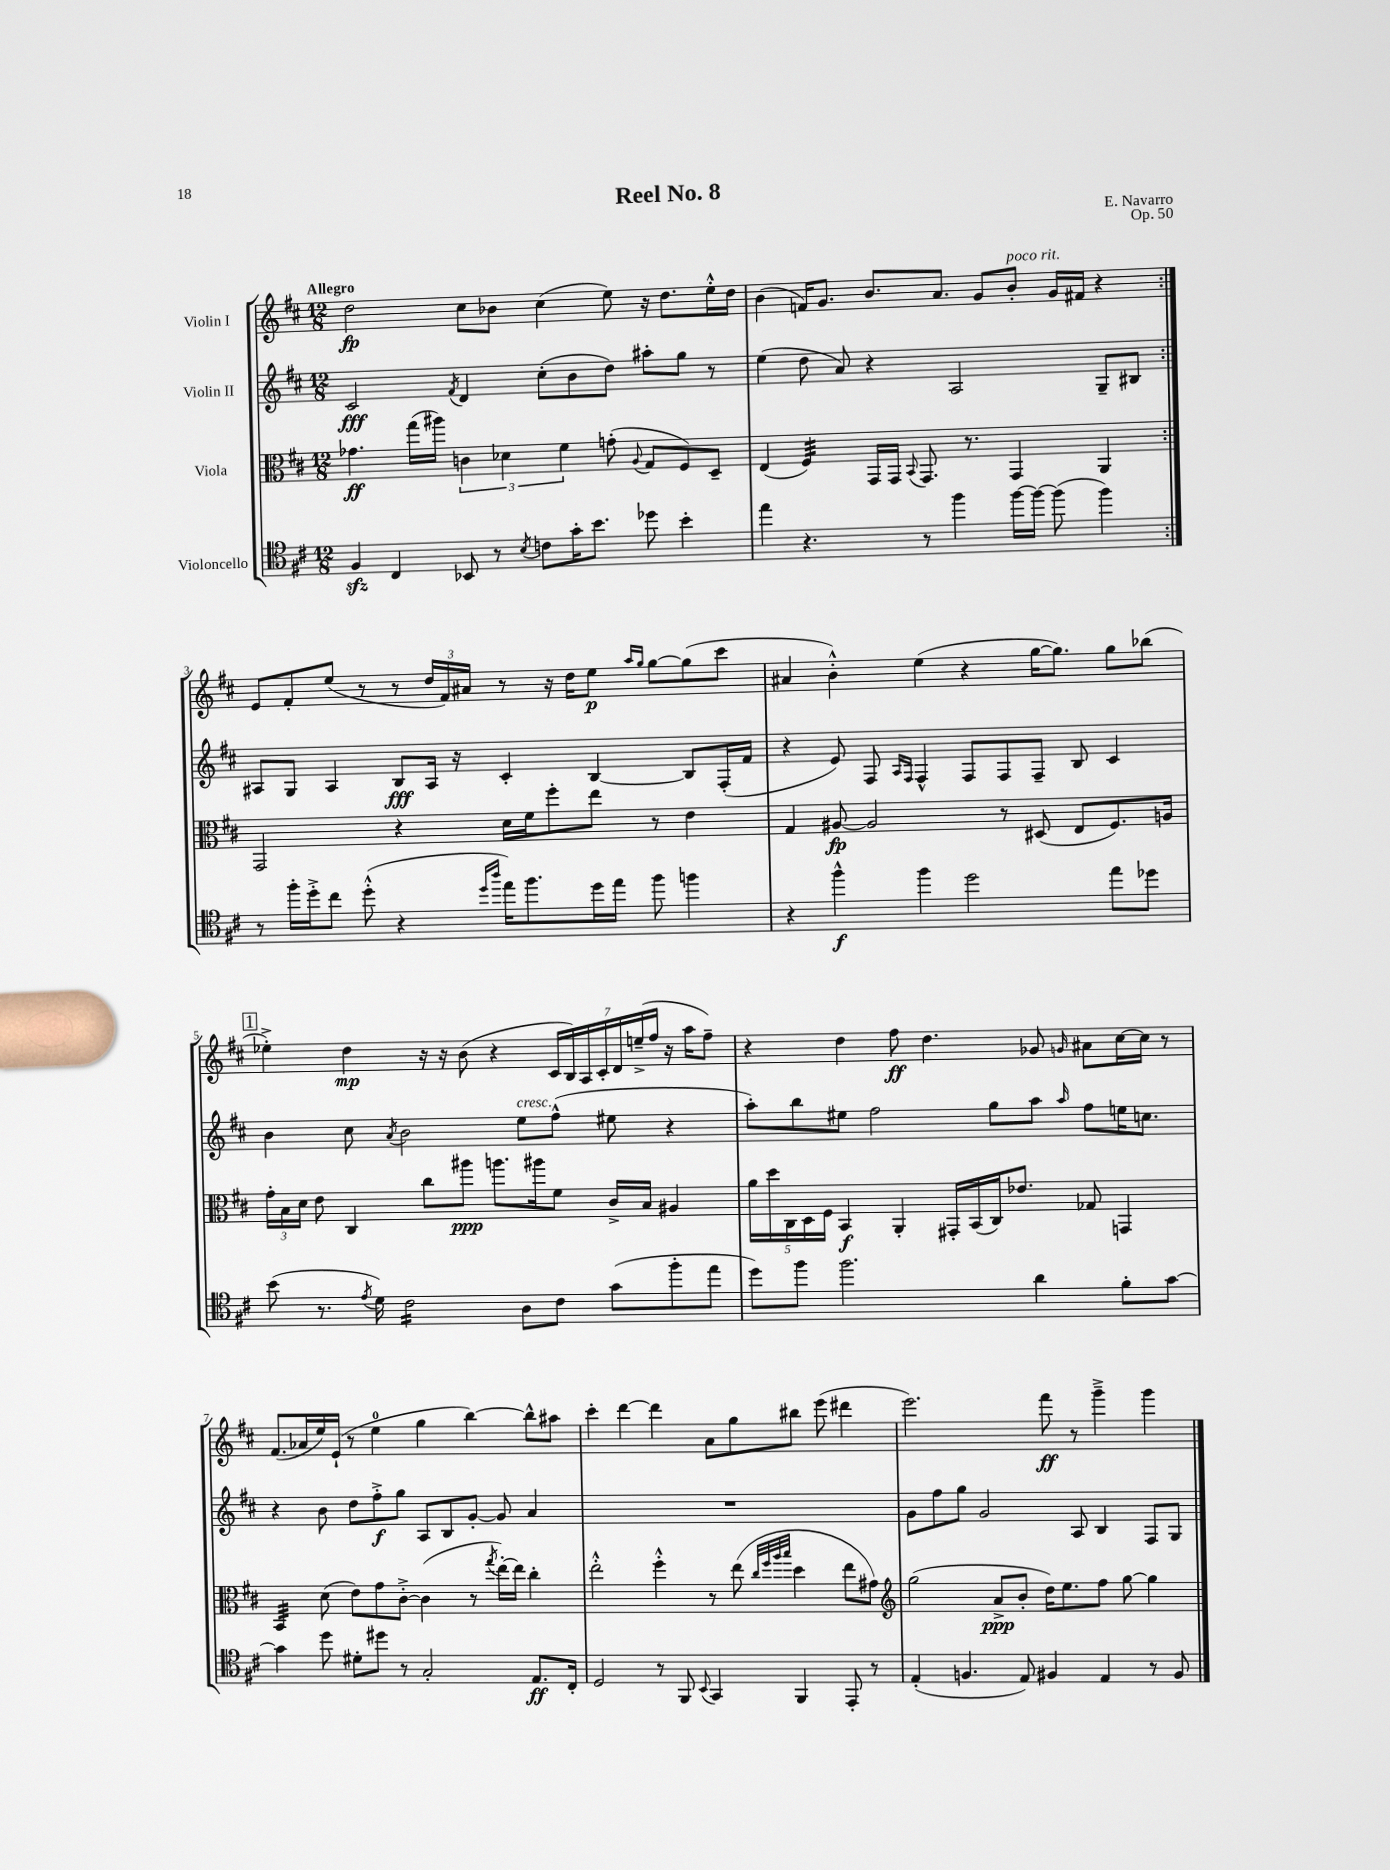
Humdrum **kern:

**kern	**kern	**kern	**kern
*staff4	*staff3	*staff2	*staff1
*clefC4	*clefC3	*clefG2	*clefG2
*k[f#c#]	*k[f#c#]	*k[f#c#]	*k[f#c#]
*M12/8	*M12/8	*M12/8	*M12/8
4F#	4.g-	2c#	2dd
4C#	.	.	.
.	(16gg	.	.
.	16aa#)	.	.
.	.	8qf#	.
8BB-	6c	4d	8cc#
8r	.	.	8b-
.	6d-	.	.
8qB	.	.	.
8c	.	(8cc#'	(4cc#
.	6f#	.	.
16g'	.	8b	.
8.b	.	.	.
.	(8g'	8dd)	8ee)
.	8qqA	.	.
8dd-	8G	8aa#'	16r
.	.	.	8.dd
4b'	8F#)	8gg	.
.	8D~	8r	16ee'^^
.	.	.	16dd
=	=	=	=
4ee	(4E	(4ee	(4b
4.r	4F#)	8dd	16f)
.	.	.	8.g
.	.	8a)	.
.	16GG	4r	8.b
.	16GG	.	.
.	8qqBB	.	.
8r	8.GG	.	.
.	.	.	8.a
4ff#	.	2A	.
.	8.r	.	.
.	.	.	8g
[16ff#	4GG	.	8b'
16ff#_	.	.	.
(8ff#]	.	.	16g
.	.	.	16f#
4ff#)	4AA	8G~	4r
.	.	8B#	.
=:|!	=:|!	=:|!	=:|!
8r	2GG	8A#	8e
16ff#'	.	8G	8f#'
16dd'^	.	.	.
8cc#	.	4A#	(8ee
(8dd'^^	.	.	8r
4r	4r	8B	8r
.	.	16A#	24dd
.	.	.	24f#)
.	.	16r	.
.	.	.	24a#
16qqdd	.	.	.
16qqaa	.	.	.
16ee)	16d	4c#'	8r
8.ff#	16f#	.	.
.	8ff#'	.	16r
.	.	.	16dd
16dd	8ee	[4B	8ee
16ee	.	.	.
.	.	.	16qqaa
.	.	.	16qqgg
8ff#	8r	.	[8gg
4ff	4e	8B]	(8gg]
.	.	(16F#'	8ccc#
.	.	16f#	.
=	=	=	=
4r	4G	4r	4a#
4ff#^^	[8A#	8e)	4b'^^)
.	2A#]	8F#	.
.	.	16qqA	.
.	.	16qqF#	.
4ff#	.	4F#^^	(4ee
2dd	.	8F#	4r
.	8r	8F#	.
.	(8D#	8F#~	[16gg
.	.	.	8.gg])
.	8E	8B	.
8ee	8.F#)	4c#	8gg
8dd-	.	.	(8bb-
.	16A	.	.
=	=	=	=
(8b	24g'	4b	4ee-'^)
.	24B	.	.
.	24d	.	.
8.r	8e	.	.
.	4C#	8cc#	4dd
8qe	.	.	.
16d)	.	.	.
.	.	8qa	.
2c#	.	2b	.
.	8cc#	.	16r
.	.	.	16r
.	8aa#	.	(8b
.	8.aa	.	4r
8A	.	8ee	.
.	16aa#	.	.
8c#	8f#	(8ff#^^	28c#
.	.	.	28B)
.	.	.	28A
.	.	.	28c#'
(8g	16c#^	8ee#	.
.	.	.	28d
.	.	.	(28ee~^
.	16B	.	.
.	.	.	28ff#
8ff#'	4A#	4r	16r
.	.	.	16aa
8ee	.	.	8ff#~)
=	=	=	=
8dd)	20a	8aa')	4r
.	20dd	.	.
.	20C#	.	.
8ff#	.	8bb	.
.	20D	.	.
.	20F#	.	.
2.ff#	4BB	8ee#	4dd
.	.	2ff#	.
.	4AA'	.	8ff#
.	.	.	4.dd
.	16GG#'	.	.
.	(16BB	.	.
.	16C#)	8gg	.
.	8.e-	.	.
4a	.	8aa	8g-
.	.	16qqaa	16qqg
.	8G-	8ff#	8a#
8f#'	4GG	16ee	[16cc#
.	.	8.cc	16cc#]
[8g	.	.	8r
=	=	=	=
4g]	4BB	4r	(8.f#
.	.	.	16a-
8dd	(8d	8b	16ee)
.	.	.	(16e`
8d#'	8e)	8dd	8r
8dd#	8g	8ff#'^	4ee
8r	[8c#'^	8gg	.
2G'	(4c#]	8A	4gg
.	.	8B	.
.	8r	[8g'	[4bb)
.	8qgg	.	.
.	[16ee')	8g]	.
.	16ee]	.	.
8.E	4cc#'	4a	8bb^^]
.	.	.	8aa#
16C#'	.	.	.
=	=	=	=
2D	2ee'^^	1.r	4ccc#'
.	.	.	[4ddd
8r	4ff#'^^	.	4ddd]
8FF#	.	.	.
8qqBB	.	.	.
4GG	8r	.	8a
.	(8ee	.	8gg
.	32qqcc#	.	.
.	32qqff#	.	.
.	32qqaa	.	.
.	32qqbb	.	.
4FF#	4dd	.	8bb#
.	.	.	(8eee
8EE'	8ee	.	4ddd#
8r	8g#)	.	.
=	=	=	=
*	*clefG2	*	*
(4E'	(2gg	8g	2.eee)
.	.	8ff#	.
4.F	.	8gg	.
.	.	2g	.
.	8a^	.	.
8E)	8b'	.	.
4F#	16dd)	.	8fff#
.	8.ee	.	.
.	.	8A	8r
4E	8ff#	4B	4ggg~^
.	[8gg	.	.
8r	4gg]	8F#	4ggg
8F#	.	8G	.
==	==	==	==
*-	*-	*-	*-
